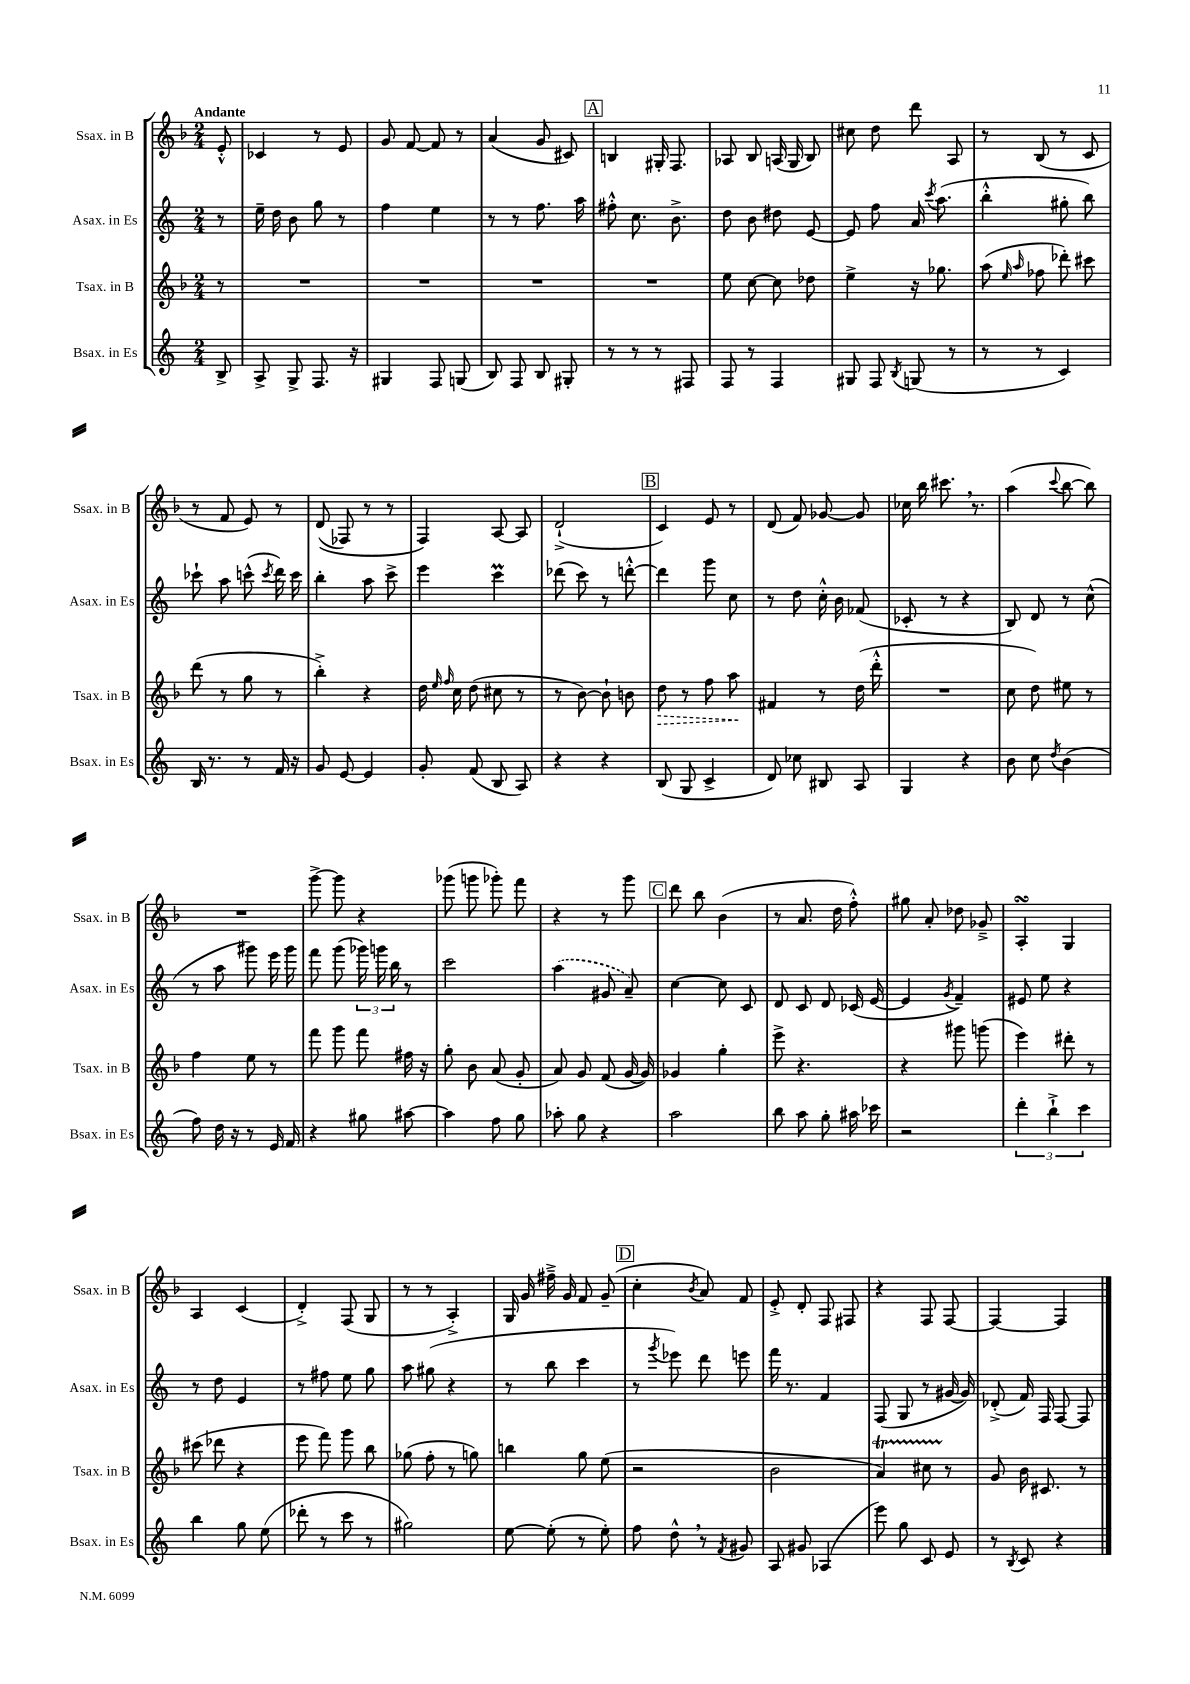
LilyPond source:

<<
\new StaffGroup <<
\new Staff = "s0" \with { instrumentName = "Ssax. in B" shortInstrumentName = "Ssax. in B" } {
    \clef treble \key f \major \numericTimeSignature \time 2/4 \partial 8 \tempo "Andante"
    \autoBeamOff e'8-.-^ |
    ces'4 r8 e'8 |
    g'8 f'8~ f'8 r8 |
    a'4( g'8 cis'8) |
    \mark \markup { \box "A" } b4 gis16-. f8. |
    aes8 bes8 a16( g16 bes8) |
    cis''8 d''8 d'''8 a8 |
    r8 bes8( r8 c'8 |
    r8 f'8 e'8) r8 |
    d'8(\( fes8) r8 r8 |
    f4\) a8~ a8 |
    d'2-!->( |
    \mark \markup { \box "B" } c'4) e'8 r8 |
    d'8( f'8) ges'8~ ges'8 |
    ces''16 bes''16 cis'''8. \breathe r8. |
    a''4( \appoggiatura { c'''8 } bes''8~ bes''8) |
    R2 |
    g'''8~-> g'''8 r4 |
    ges'''8( g'''8 ges'''8-.) f'''8 |
    r4 r8 g'''8 |
    \mark \markup { \box "C" } d'''8 bes''8 bes'4( |
    r8 a'8. d''16 f''8-.-^) |
    gis''8 a'8-. des''8 ges'8---> |
    a4-.\turn g4 |
    a4 c'4( |
    d'4-.->) f8( g8 |
    r8 r8 a4-.->) |
    g16 g'16 fis''16---> g'16 f'8 g'8--( |
    \mark \markup { \box "D" } c''4-. \acciaccatura { bes'8 } a'8) f'8 |
    e'8-.-> d'8-. f8 fis8 |
    r4 f8 f8~ |
    f4~ f4 \bar "|." |
}
\new Staff = "s1" \with { instrumentName = "Asax. in Es" shortInstrumentName = "Asax. in Es" } {
    \clef treble \key c \major \numericTimeSignature \time 2/4 \partial 8
    \autoBeamOff r8 |
    e''16-- d''16 b'8 g''8 r8 |
    f''4 e''4 |
    r8 r8 f''8. a''16 |
    \mark \markup { \box "A" } fis''8-.-^ c''8. b'8.-> |
    d''8 b'8 dis''8 e'8~ |
    e'8 f''8 a'16 \acciaccatura { c'''8 } a''8.( |
    b''4-.-^ gis''8-. b''8) |
    ces'''8-! a''8 c'''8-^( \acciaccatura { c'''8 } d'''16) c'''16 |
    b''4-. a''8 c'''8-> |
    e'''4 c'''4\prall |
    des'''8( c'''8) r8 d'''8~-.-^ |
    \mark \markup { \box "B" } d'''4 g'''8 c''8 |
    r8 d''8 c''16-.-^ b'16 fes'8( |
    ces'8-. r8 r4 |
    b8) d'8 r8 c''8-^( |
    r8 a''8 gis'''8) e'''16 gis'''16 |
    f'''8 g'''8( \tuplet 3/2 { ges'''16) g'''16 b''16 } r8 |
    c'''2 |
    \once \slurDashed a''4( gis'8 a'8--) |
    \mark \markup { \box "C" } c''4~ c''8 c'8 |
    d'8 c'8 d'8 ces'16( e'16~ |
    e'4 \acciaccatura { g'8 } f'4--) |
    eis'8 e''8 r4 |
    r8 d''8 e'4 |
    r8 fis''8 e''8 g''8 |
    a''8 gis''8( r4 |
    r8 b''8 c'''4 |
    \mark \markup { \box "D" } r8 \acciaccatura { g'''8 } ees'''8) d'''8 e'''8 |
    f'''16 r8. f'4 |
    f8( g8 r8 gis'16~ gis'16) |
    des'8-.->( f'16) f16 f8~ f8 \bar "|." |
}
\new Staff = "s2" \with { instrumentName = "Tsax. in B" shortInstrumentName = "Tsax. in B" } {
    \clef treble \key f \major \numericTimeSignature \time 2/4 \partial 8
    \autoBeamOff r8 |
    R2 |
    R2 |
    R2 |
    \mark \markup { \box "A" } R2 |
    e''8 c''8~ c''8 des''8 |
    e''4-> r16 ges''8. |
    a''8( \grace { e''16 a''16 } fes''8 des'''8-.) cis'''8 |
    d'''8( r8 g''8 r8 |
    bes''4-.->) r4 |
    d''16 \grace { e''16 f''16 } c''16 d''8( cis''8 r8 |
    r8 bes'8~) bes'8-! b'8 |
    \mark \markup { \box "B" } \once \override Hairpin.style = #'dashed-line d''8\> r8 f''8 a''8\! |
    fis'4 r8 d''16( d'''16-.-^ |
    R2 |
    c''8 d''8) eis''8 r8 |
    f''4 e''8 r8 |
    f'''8 g'''8 f'''8 fis''16 r16 |
    g''8-. bes'8 a'8( g'8-. |
    a'8) g'8 f'8( g'16~ g'16) |
    \mark \markup { \box "C" } ges'4 g''4-. |
    e'''8-> r4. |
    r4 gis'''8 g'''8( |
    e'''4) dis'''8-. r8 |
    cis'''8( des'''8 r4 |
    e'''8 f'''8) g'''8 bes''8 |
    ges''8( f''8-. r8 g''8) |
    b''4 g''8 e''8( |
    \mark \markup { \box "D" } r2 |
    bes'2 |
    a'4\startTrillSpan) cis''8 r8\stopTrillSpan |
    g'8 bes'16 cis'8. r8 \bar "|." |
}
\new Staff = "s3" \with { instrumentName = "Bsax. in Es" shortInstrumentName = "Bsax. in Es" } {
    \clef treble \key c \major \numericTimeSignature \time 2/4 \partial 8
    \autoBeamOff b8-> |
    a8-> g8-> f8. r16 |
    gis4 f8 g8( |
    b8) f8 b8 gis8-. |
    \mark \markup { \box "A" } r8 r8 r8 fis8 |
    f8 r8 f4 |
    gis8 f8 \acciaccatura { b8 } g8( r8 |
    r8 r8 c'4) |
    b16 r8. r8 f'16 r16 |
    g'8 e'8~ e'4 |
    g'8-. f'8( b8 a8) |
    r4 r4 |
    \mark \markup { \box "B" } b8( g8 c'4-> |
    d'8) ces''8 bis8 a8 |
    g4 r4 |
    b'8 c''8 \acciaccatura { d''8 } b'4( |
    f''8) d''16 r16 r8 e'16 f'16 |
    r4 gis''8 ais''8~ |
    ais''4 f''8 g''8 |
    aes''8-. g''8 r4 |
    \mark \markup { \box "C" } a''2 |
    b''8 a''8 g''8-. ais''16 ces'''16 |
    r2 |
    \tuplet 3/2 { d'''4-. b''4-!-> c'''4 } |
    b''4 g''8 e''8( |
    des'''8-. r8 c'''8 r8 |
    gis''2) |
    e''8~ e''8-.( r8 e''8-.) |
    \mark \markup { \box "D" } f''8 d''8-^ \breathe r8 \acciaccatura { f'8 } gis'8 |
    a8 gis'8 aes4( |
    e'''8) g''8 c'8 e'8 |
    r8 \acciaccatura { b8 } c'8 r4 \bar "|." |
}
>>
>>
\layout { \context { \Score \remove "Bar_number_engraver" } }
